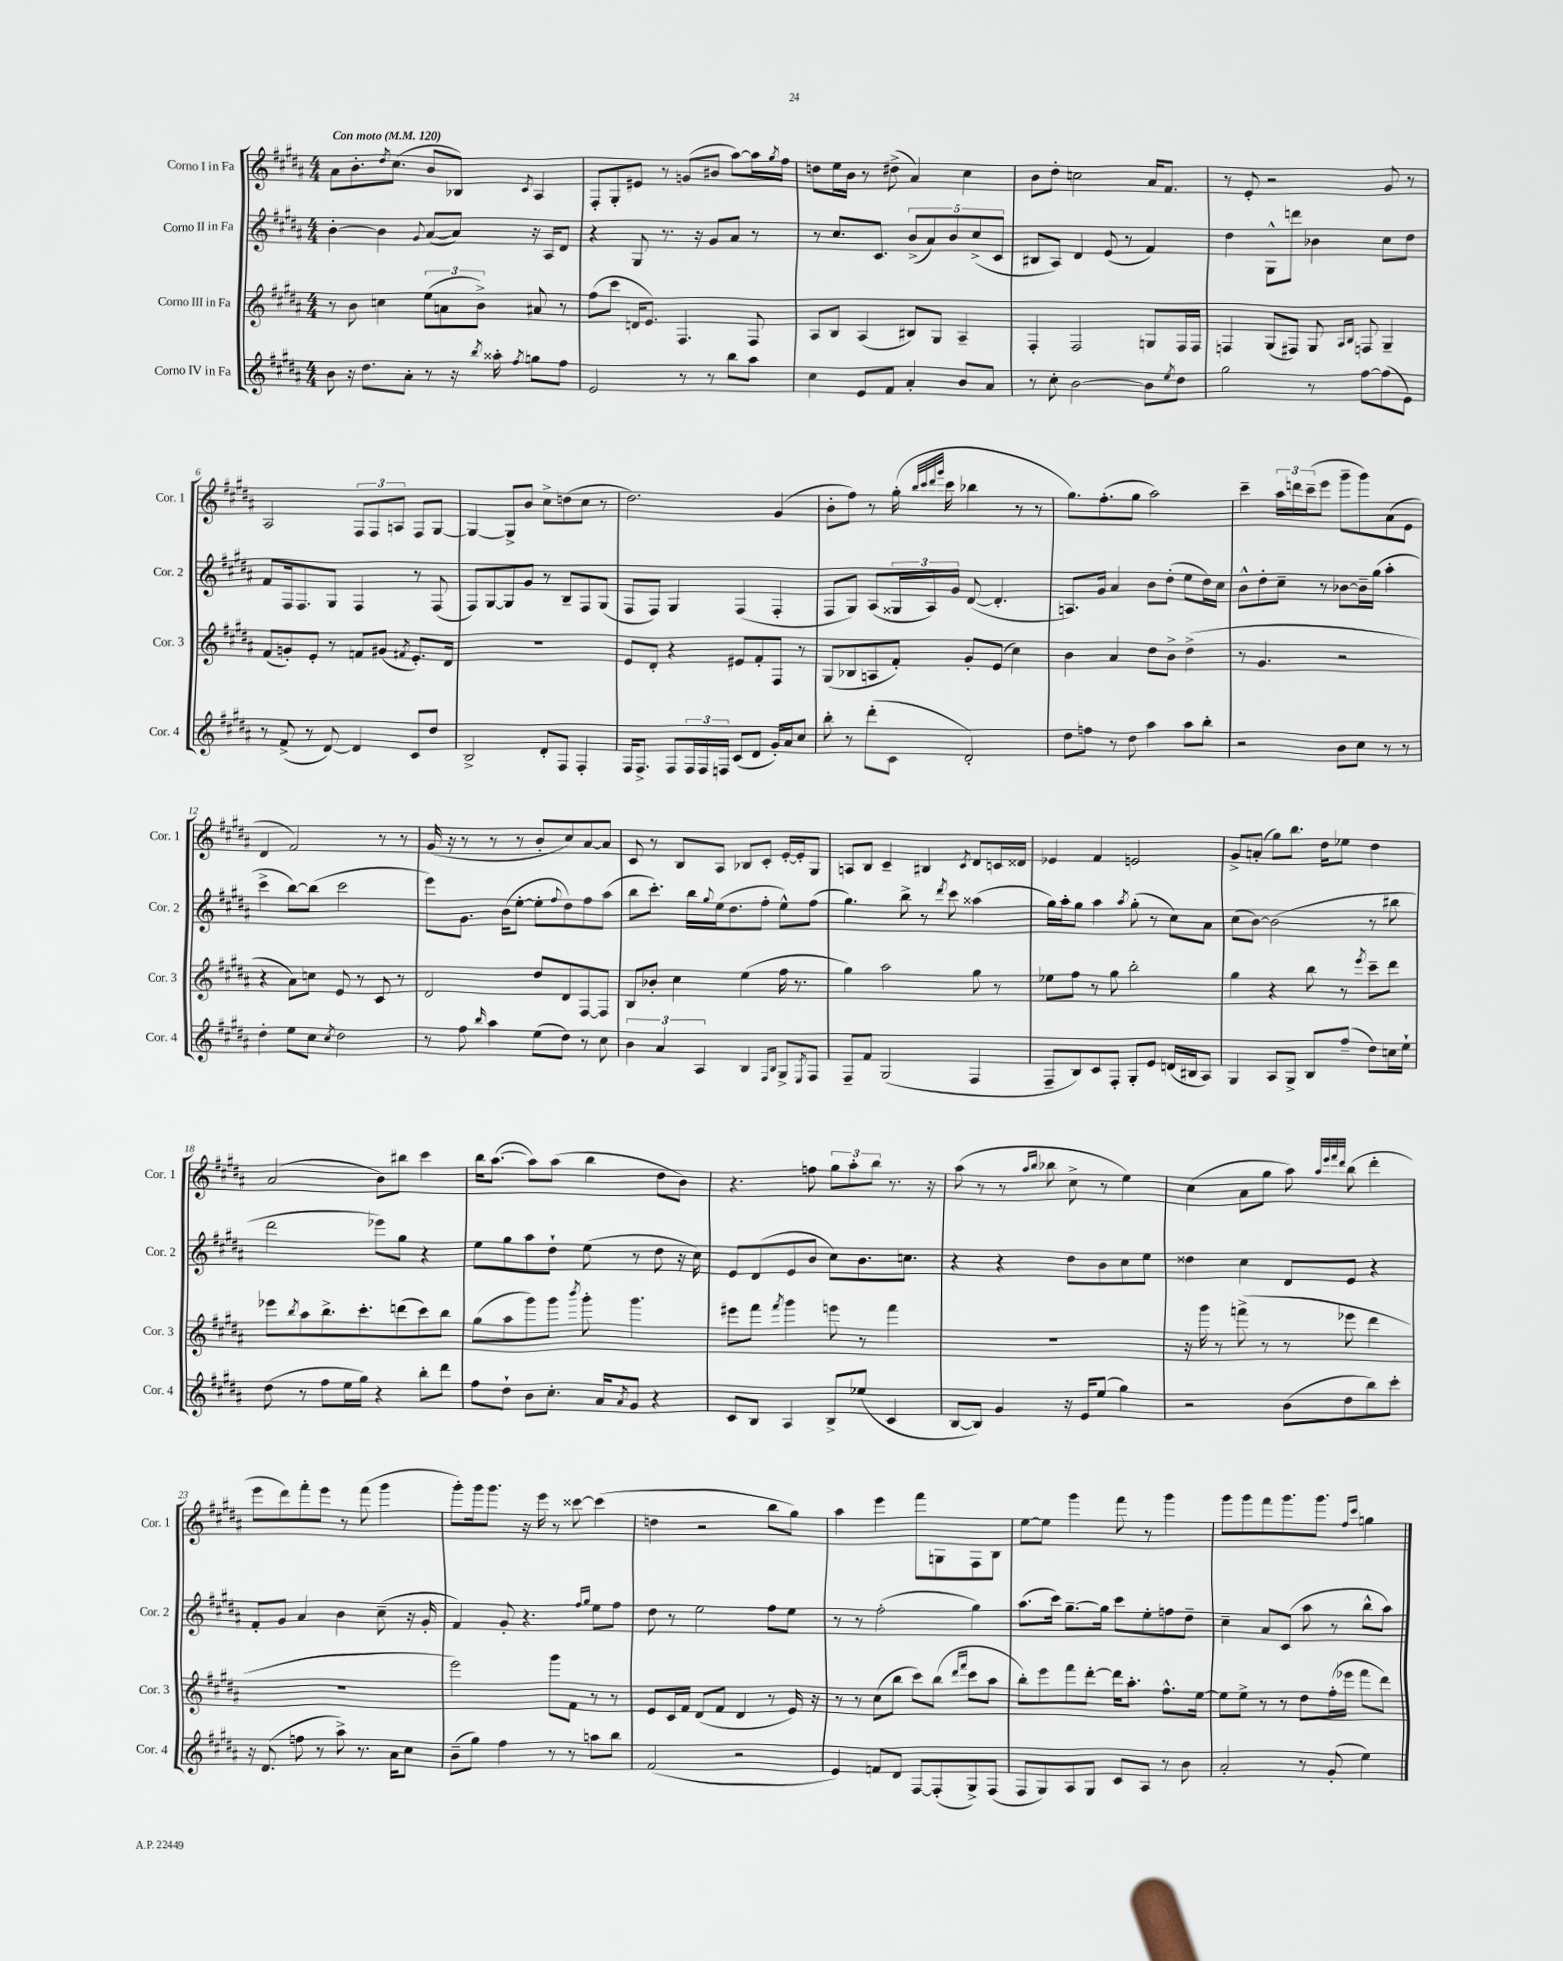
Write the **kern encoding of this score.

**kern	**kern	**kern	**kern
*part4	*part3	*part2	*part1
*staff4	*staff3	*staff2	*staff1
*I"Corno IV in Fa	*I"Corno III in Fa	*I"Corno II in Fa	*I"Corno I in Fa
*I'Cor. 4	*I'Cor. 3	*I'Cor. 2	*I'Cor. 1
*clefG2	*clefG2	*clefG2	*clefG2
*k[f#c#g#d#a#]	*k[f#c#g#d#a#]	*k[f#c#g#d#a#]	*k[f#c#g#d#a#]
*M4/4	*M4/4	*M4/4	*M4/4
*MM120	*MM120	*MM120	*MM120
=1	=1	=1	=1
!	!	!	!LO:TX:a:B:t=Con moto
8b\	8r	[4b'\	8a#\L
16r	8b\	.	8.b'\
8.dd#\L	.	.	.
.	4ccn\	4b\]	.
.	.	.	8qdd#/
.	.	.	(8.cc#\J
8a#'\J	.	.	.
.	.	8qqg#/	.
8r	(12ee\L	([8a#/L	8b/L
.	12an\	.	.
16r	.	8a#/J])	8B-X/J)
.	12b^\J)	.	.
8qbb/	.	.	.
16aa##X'\	.	.	.
8qff#/	.	.	8qc#/
8ggn\L	8a#X/	16r	4A#/
.	.	16A#/KL	.
8ff#\J	8r	8d#/J	.
=2	=2	=2	=2
2e/	(8ff#\L	4r	8F#'/L
.	8ccc#\J	.	8G#'/
.	16dn/KL	8G#/	8e#X/J
.	8.e/J)	.	.
.	.	8.r	8r
8r	4.F#/	.	(8gn/L
.	.	16r	.
8r	.	8g#/L	8b#X/J
8bb\L	.	8a#/J	[8aa#\L)
8aa#\J	8F#/	8r	16aa#\L]
.	.	.	8qgg#/
.	.	.	16ff#\JJ
=3	=3	=3	=3
4cc#\	8A#/L	8r	8ddn\L
.	8B/J	8.cc#/L	16ee\L
.	.	.	16b\JJ
8e/L	(4A#/	.	8r
.	.	8.c#/J	.
8f#/J	.	.	(8dd#X^\
4a#'/	8B#X/L)	(10b^/L	4a#/)
.	.	10a#/)	.
.	8G#/J	.	.
.	.	10b/	.
8b/L	4A#~/	.	4cc#\
.	.	(10cc#^/	.
8a#/J	.	.	.
.	.	10c#/J	.
=4	=4	=4	=4
8r	4F#'/	8B#X/L	8b\L
8cc#'\	.	8A#/J)	8dd#'\J
[2b\	2F#/	4d#/	2ccn\
.	.	(8e/	.
.	.	8r	.
8b\L]	8Gn/L	4f#/)	16a#/KL
.	.	.	8.f#/J
8qee/	.	.	.
8dd#\J	16F#/L	.	.
.	16F#/JJ	.	.
=5	=5	=5	=5
2gg#\	4Fn/	4dd#\	8r
.	.	.	8e'/
.	(8G#/L	8G#^^\L	2r
.	8F#X/J)	8dddn\J	.
8r	8G#/	4b-X\	.
.	16qqA#/LL	.	.
.	16qqB/JJ	.	.
[8ff#\L	8Fn/	.	.
(8ff#\]	4G#~/	8cc#\L	8g#/
8e\J)	.	8dd#\J	8r
!!LO:LB:g=z
=6	=6	=6	=6
8r	(8f#/L	8f#/L	2A#/
(8f#^/	8gn'/)	16F#/k	.
.	.	8.F#/	.
8r	8e'/J	.	.
[8d#/)	8r	8G#/J	.
4d#/]	8fn/L	4F#/	12F#/L
.	.	.	12F#/
.	(8g#X/J	.	.
.	.	.	12An/J
.	8qf#X/	.	.
8c#/L	8.e'/L)	8r	8F#/L
8dd#/J	.	(8F#/	[8G#/J
.	16d#/Jk	.	.
=7	=7	=7	=7
2B^/	1r	8F#/L)	4G#/_
.	.	[8G#/	.
.	.	8G#/]	8G#^/L]
.	.	8g#/J	8b/J
8d#'/L	.	8r	8cc#^\L
8F#/J	.	8B~/L	(8ddn\
4F#'/	.	8F#/	8cc#\J
.	.	(8G#/J	8r
=8	=8	=8	=8
16F#/KL	8e/L	8F#/L	2.dd#\)
8.F#^/J	.	.	.
.	8d#'/J	8F#/J)	.
8F#/L	4r	4G#/	.
24F#/L	.	.	.
24F#/	.	.	.
24Fn/JJ	.	.	.
(8c#/L	8e#X/L	(4F#/	.
8d#/J	8f#'/	.	.
16g#'/LL)	8F#/J	4F#'/	(4g#/
16a#/J	.	.	.
8cc#/J	8r	.	.
=9	=9	=9	=9
8bb'\	(8G#/L	8F#/L	8b'\L
8r	8B-X/	8G#/J)	8ff#\J)
(8ddd#'\L	8An/	(8A#/L	8r
8c#\J	8f#'/J)	24G##X/L	(16gg#'\
.	.	24A#/)	.
.	.	.	32qqbb/LLL
.	.	.	32qqccc#/
.	.	.	32qqddd#/
.	.	.	32qqggg#/JJJ
.	.	.	16ccc#\
.	.	24g#/JJ	.
2d#'/)	8g#'/L	([8d#/	4bb-X\
.	(8e/J	4.d#'/]	.
.	4cc#\)	.	8r
.	.	.	8r
=10	=10	=10	=10
8dd#\L	4b\	8.An/L)	8.gg#\L)
8ffn\J	.	.	.
.	.	16g#/Jk	(8.ff#'\
8r	4a#/	4a#/	.
8dd#\	.	.	8gg#\J
4aa#\	8dd#\L	8b\L	2aa#\)
.	8b^\J	(8dd#'\J	.
8aa#\L	(4dd#^\	8ee\L	.
8bb'\J	.	16dd#\L)	.
.	.	16cc#\JJ	.
=11	=11	=11	=11
2r	8r	8b^^\L	4ccc#~\
.	4.g#/	8dd#'\	.
.	.	8cc#~\J	24aa#\LL
.	.	.	24dddn\
.	.	.	(24ccc#~\J
.	.	8r	8eee\J
8b\L	2r	[8b-X\L	8ggg#~\L
8cc#\J	.	16b-~\L]	8ggg#\)
.	.	(16gg#\JJ	.
8r	.	4aa#'\	(8a#\
8r	.	.	8e\J
!!LO:LB:g=z
=12	=12	=12	=12
4dd#'\	4r	4ccc#^\	4d#/
8ee\L	8a#\L)	[8bb\L)	2f#/)
8cc#\J	8ccn\J	(8bb\J]	.
8qcc#/	.	.	.
2dd#\	8e/	2ccc#\	.
.	8r	.	.
.	8c#/	.	8r
.	8r	.	8r
=13	=13	=13	=13
8r	2d#/	8eee\L)	(16g#/
.	.	.	16r
8ff#\	.	8.g#\J	8r
16qqbb/	.	.	.
4aa#\	.	.	8r
.	.	(16b\KL	.
.	.	[8ee'\J	8r
(8ee\L	8dd#/L	8ee'\L]	8b'/L
.	.	8qqff#/	.
8dd#\J)	8d#/	8dd#\)	8cc#/)
8r	[8F#/	8ff#\	[8a#/
8cc#\	8F#/J]	(8aa#\J	8a#/J]
=14	=14	=14	=14
6b\	8B/L	8bb\L	8c#/
.	8b-X'/J	8.ccc#'\J)	8r
6a#/	.	.	.
.	4cc#\	.	8B/L
.	.	16bb\LL	.
6A#/	.	.	.
.	.	8qqgg#/	.
.	.	(16ee\J	8A#/J
.	.	8.dd#\	.
4B/	(4ee\	.	8B-X/L
.	.	8ff#'\J	8c#'/J
16qqF#/LL	.	.	.
16qqB/JJ	.	.	.
8G#^/L	16ff#\	8ee^^\L)	[16e'/LL
.	8.r	.	16e'/J]
8qE/	.	.	.
8F#/J	.	(8ff#\J	8G#/J
=15	=15	=15	=15
8F#~/L	4gg#\)	4.gg#\)	8An/L
8f#/J	.	.	8B/J
(2G#/	2aa#\	.	4c#~/
.	.	8bb^\	.
.	.	8r	4B#X/
.	.	8qddd#/	.
.	.	8ccc#\	.
.	.	.	8qc#/
4F#/	8gg#\	(4aa##X\	8d#/L
.	8r	.	16cn/L
.	.	.	16d##X/JJ
=16	=16	=16	=16
8F#~/L	8ee-X\L	16gg#\LL)	4e-X/
.	.	16aa#'\J	.
8B/)	8ff#\J	8gg#\J	.
8c#/	8r	4aa#\	4f#/
8F#'/J	8gg#\	.	.
.	.	8qaa#/	.
8G#'/L	2bb'\	(8gg#'\	2en/
8e/J	.	8r	.
(16dn/LL	.	8cc#\L)	.
16B#X/J	.	.	.
8A#/J)	.	8a#\J	.
=17	=17	=17	=17
4G#/	4gg#\	(8cc#\L	8g#^/L
.	.	[8b\J)	(8an'/J
8A#/L	4r	(2b\]	8gg#\L)
8G#^/J	.	.	8.bb\J
8B/L	8bb\	.	.
.	.	.	16dd#\KL
(8ff#~/J	8r	.	8ee-X\J
.	8qeee/	.	.
8dd#\L)	8ccc#~\L	8r	4dd#\
16ccn\L	8ddd#\J	8bb#X\	.
16ee`\JJ	.	.	.
!!LO:LB:g=z
=18	=18	=18	=18
(8dd#\	8eee-X\L	2ddd#\	(2a#/
.	8qbb/	.	.
8r	8aa#\	.	.
8ff#\L	8.bb^\	.	.
16ee\L	.	.	.
16gg#\JJ)	8.ccc#'\	.	.
4r	.	8eee-X\L)	8b\L)
.	(8dddn\	8gg#\J	8bb#X\J
8bb'\L	8ccc#\)	4r	4ccc#\
8ddd#\J	8bb\J	.	.
=19	=19	=19	=19
8ff#\L	(8gg#\L	8ee\L	16bb\KL
.	.	.	([8.aa#\J
8dd#`\J	8aa#\	8gg#\	.
8b\L	8ggg#\)	8aa#\	8aa#\L])
8.cc#'\J	8ggg#\J	8dd#`\J	(8aa#\J
.	8qbbb/	.	.
.	8ggg#'\	(8ee\	4bb\
16a#/KL	.	.	.
8qa#/	.	.	.
8g#/J	4.ggg#\	8r	.
4r	.	8dd#\	8dd#\L
.	.	16r	8b\J)
.	.	16cc#\)	.
=20	=20	=20	=20
8c#/L	8eee#X\L	8e/L	4.r
8B/J	8fff#\J	(8d#/	.
.	8qfff#/	.	.
4A#/	4ggg#\	8e/	.
.	.	8b/J	8ffn\
8B^/L	8eeen\	8cc#\L)	12gg#\L
.	.	.	12aa#'\
(8ee-X/J	8r	8.b\	.
.	.	.	12bb\J
4c#/	4fff#\	.	8.r
.	.	8.ccn\J	.
.	.	.	16r
=21	=21	=21	=21
[8B/L	1r	4r	(8aa#\
8B/J])	.	.	8r
4g#/	.	4r	8r
.	.	.	16qqaa#/LL
.	.	.	16qqbb/JJ
.	.	.	8bb-X\
16r	.	8dd#\L	8cc#^\
16e/KL	.	.	.
(8ee/J	.	8b\	8r
4gg#\)	.	8cc#\	4ee\)
.	.	8ee\J	.
=22	=22	=22	=22
2r	16r	4dd##X\	(4cc#\
.	16ggg#\	.	.
.	8r	.	.
.	(8fffn^\	4cc#\	8a#\L
.	8r	.	8gg#\J
(8b\L	8r	8d#/L	8aa#\)
.	.	.	32qqaa#/LLL
.	.	.	32qqeee/
.	.	.	32qqfff#/
.	.	.	32qqddd#/JJJ
8dd#\	8eee-X\	8e/J	(8bb\
8bb\)	4ddd#\	4r	4ddd#'\
8ccc#'\J	.	.	.
!!LO:LB:g=z
=23	=23	=23	=23
16r	1r	8f#'/L	8eee\L
(8.d#/	.	.	.
.	.	8g#/J	8ddd#\)
8ffn\	.	4a#/	8fff#'\
8r	.	.	8eee\J
8aa#^\)	.	4b\	8r
8.r	.	.	(8fff#\
.	.	(8cc#~\	4ggg#\
16a#\KL	.	.	.
8cc#\J	.	16r	.
.	.	16g#'/	.
=24	=24	=24	=24
(8b~\L	2eee\)	4f#/)	8ggg#'\L)
8gg#\J)	.	.	16ggg#\k
.	.	.	8.ggg#\J
4ff#\	.	8g#'/	.
.	.	4.r	16r
.	.	.	16eee\
8r	8ggg#\L	.	8r
8r	8f#\J	.	[8ccc##X\
.	.	16qqff#/LL	.
.	.	16qqgg#/JJ	.
8aan\L	8r	8ee\L	(4ccc##\]
8bb\J	8r	8ff#\J	.
=25	=25	=25	=25
(2f#/	8e/L	8dd#\	4ddn\
.	16c#/L	8r	.
.	16f#/JJ	.	.
.	(8d#/L	2ee\	2r
.	8f#/J	.	.
2r	4d#/	.	.
.	8r	8ff#\L	8bb\L
.	16e/)	8ee\J	8gg#\J)
.	16r	.	.
=26	=26	=26	=26
4e/)	8r	8r	4aa#\
.	8r	8r	.
8fn/L	(8cc#\L	(2ff#'\	4eee\
8d#/J	8bb\J	.	.
[8F#/L	8ccc#\L)	.	8fff#\L
(8F#'/]	(8bb\J	.	8Gn\
.	16qqddd#/LL	.	.
.	16qqfff#/JJ	.	.
8G#^/)	8ccc#\L	4gg#\)	8F#\
(8F#/J	8aa#\J	.	8B\J
=27	=27	=27	=27
8F#/L	8bb'\L)	(8.aa#\L	[8ee\L
8G#/)	8eee\	.	8ee\J]
.	.	16ccc#\Jk)	.
8A#/	8fff#\	[8.gg#~\L	4ggg#\
8G#/J	[8ddd#'\J	.	.
.	.	16gg#\Jk]	.
8c#/L	16ddd#\KL]	8ccc#\L	8fff#\
.	8.aa#'\J	.	.
8A#/J	.	8ee'\	8r
8r	8.ff#^^\L	8ffn\	4ggg#\
8b\	.	8dd#~\J	.
.	[16ee\Jk	.	.
=28	=28	=28	=28
2a#'/	8ee\L]	4cc#~\	8ggg#\L
.	8ee^\J	.	8ggg#\
.	8r	8a#/L	8fff#\
.	8r	(8c#/J	8.ggg#\
8r	8dd#\L	8aa#\	.
.	.	.	8.ggg#\J
(8g#'/	(16ff#'\L	8r	.
.	16eee-X\JJ	.	.
.	.	.	16qqff#/LL
.	.	.	16qqccc#/JJ
4ee\)	8fff#\L	8bb^^\L	4ggn\
.	8ddd#\J)	8aa#\J)	.
==	==	==	==
*-	*-	*-	*-
